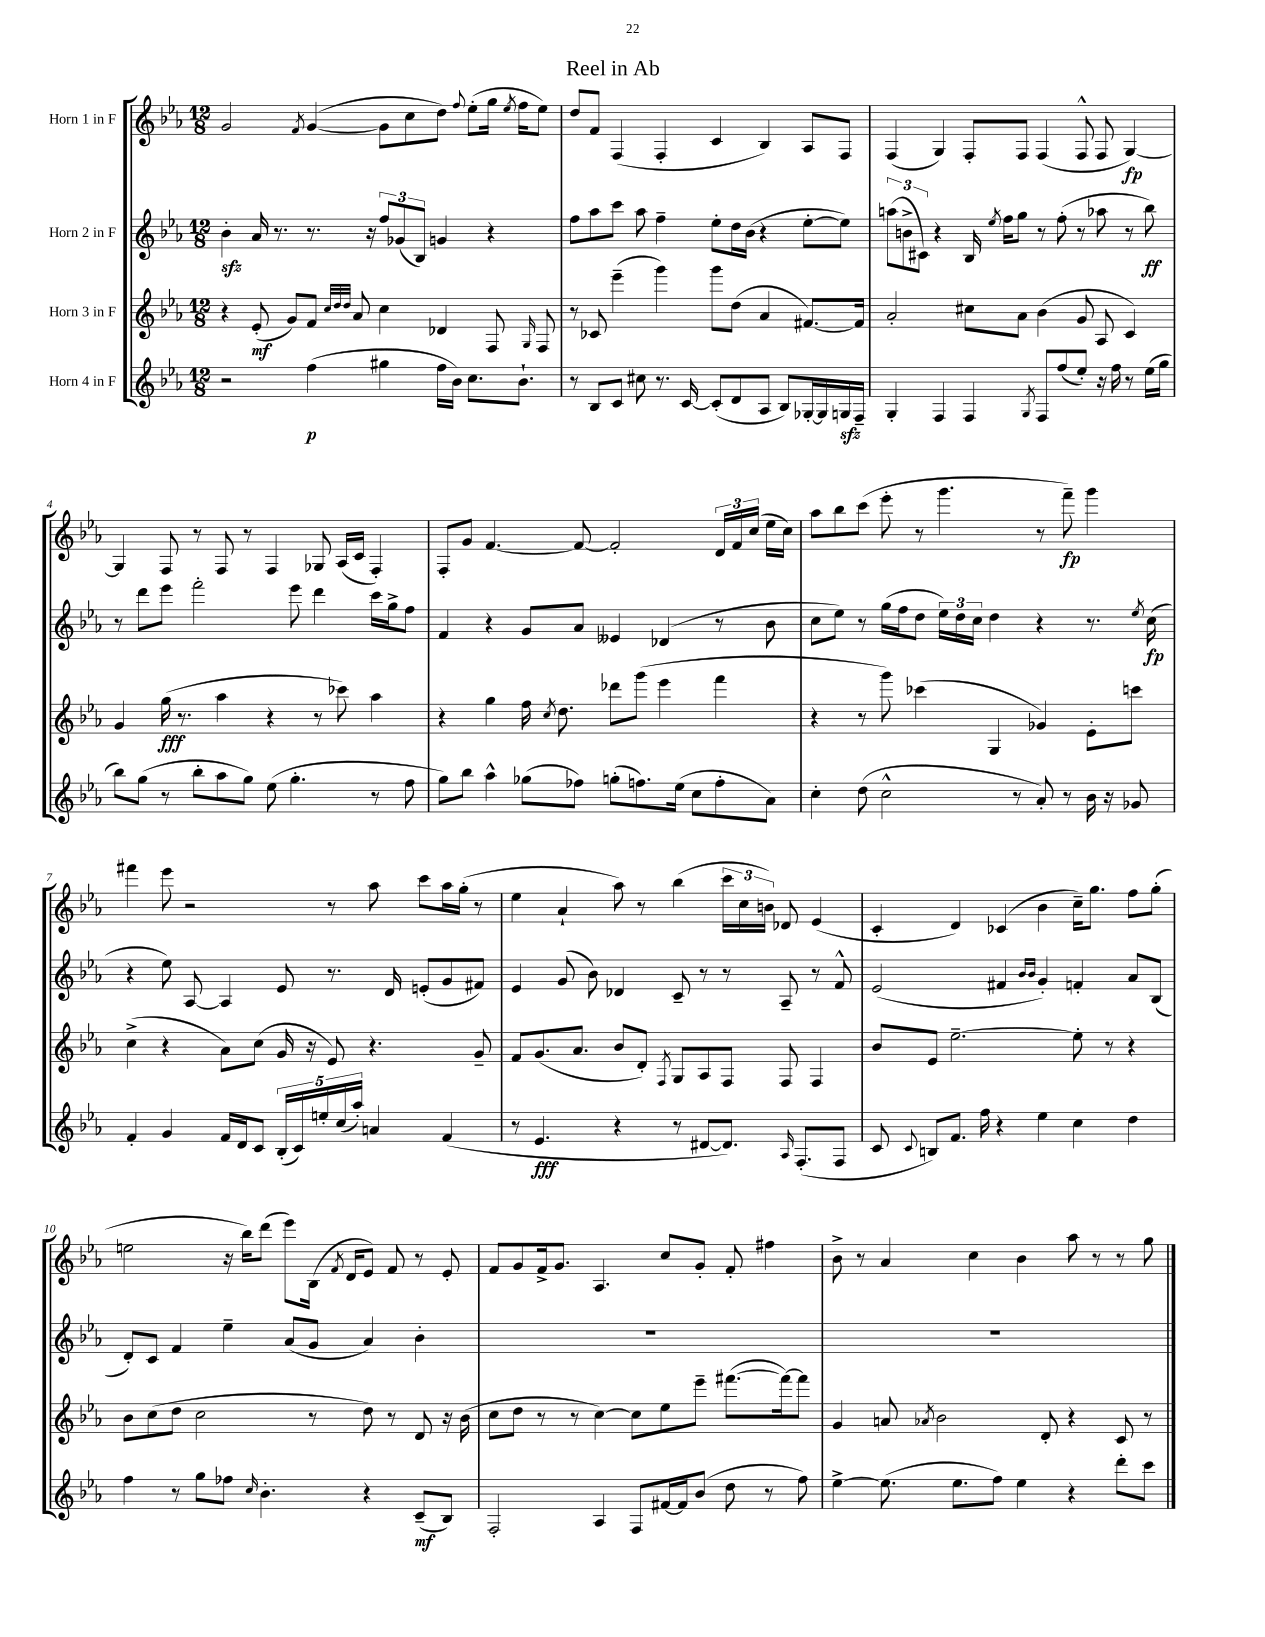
\header { title = "Reel in Ab" }
<<
\new StaffGroup <<
\new Staff = "s0" \with { instrumentName = "Horn 1 in F" } {
    \clef treble \key ees \major \numericTimeSignature \time 12/8
    \autoBeamOff g'2 \acciaccatura { f'8 } g'4~( g'8[ c''8 d''8]) \appoggiatura { f''8 } ees''8[-.( g''16] \acciaccatura { ees''8 } f''16[ ees''8]) |
    d''8[ f'8] f4( f4-. c'4 bes4) aes8[ f8] |
    f4( g4) f8[-. f8] f4( f8-^ f8 g4~\fp) |
    g4 f8 r8 f8 r8 f4 ges8 aes16[( c'16] f4-.) |
    f8[-. g'8] f'4.~ f'8~ f'2-. \tuplet 3/2 { d'16[ f'16 c''16]( } ees''16[ c''16]) |
    aes''8[ bes''8 c'''8]( ees'''8-. r8 g'''4. r8 f'''8--\fp) g'''4 |
    fis'''4 ees'''8 r2 r8 aes''8 c'''8[ aes''16 g''16]-.( r8 |
    ees''4 aes'4-! aes''8) r8 bes''4( \tuplet 3/2 { c'''16[ c''16 b'16]) } des'8 ees'4( |
    c'4-. d'4) ces'4( bes'4 c''16[--) g''8.] f''8[ g''8]-.( |
    e''2 r16 bes''16[) d'''8]( ees'''8[) bes16]( \acciaccatura { f'8 } d'16[ ees'8]) f'8 r8 ees'8-. |
    f'8[ g'8 f'16-> g'8.] aes4. c''8[ g'8]-. f'8-. fis''4 |
    bes'8-> r8 aes'4 c''4 bes'4 aes''8 r8 r8 g''8 \bar "|." |
}
\new Staff = "s1" \with { instrumentName = "Horn 2 in F" } {
    \clef treble \key ees \major \numericTimeSignature \time 12/8
    \autoBeamOff bes'4-.\sfz aes'16 r8. r8. r16 \tuplet 3/2 { f''8[ ges'8( bes8]) } g'4 r4 |
    f''8[ aes''8 c'''8] aes''8 f''4-- ees''8[-. d''16 bes'16]( r4 ees''8[~-. ees''8]) |
    \tuplet 3/2 { a''8[( b'8-> cis'8]) } r4 bes16 \acciaccatura { ees''8 } f''16[ g''8] r8 f''8-.( r8 aes''8 r8 bes''8\ff) |
    r8 d'''8[ ees'''8] f'''2-. ees'''8 d'''4 c'''16[ g''16-> f''8] |
    f'4 r4 g'8[ aes'8] eeses'4 des'4( r8 bes'8 |
    c''8[ ees''8]) r8 g''16[( f''16 d''8] \tuplet 3/2 { ees''16[) d''16 c''16] } d''4 r4 r8. \acciaccatura { ees''8 } c''16\fp( |
    r4 ees''8) aes8~ aes4 ees'8 r8. d'16 e'8[-.( g'8 fis'8]) |
    ees'4 g'8( bes'8) des'4 c'8-- r8 r8 aes8-- r8 f'8-^ |
    ees'2( fis'4 \grace { bes'16[ bes'16] } g'4-.) f'4-. aes'8[ bes8]( |
    d'8[-.) c'8] f'4 ees''4-- aes'8[( g'8] aes'4) bes'4-. |
    R1. |
    R1. \bar "|." |
}
\new Staff = "s2" \with { instrumentName = "Horn 3 in F" } {
    \clef treble \key ees \major \numericTimeSignature \time 12/8
    \autoBeamOff r4 ees'8-.\mf( g'8[) f'8] \grace { c''32[ d''32 d''32] } aes'8 c''4 des'4 f8 \grace { g16 } f8 |
    r8 ces'8 ees'''4--( g'''4) g'''8[ d''8]( aes'4 fis'8.[~) fis'16] |
    aes'2-. cis''8[ aes'8] bes'4( g'8 aes8 c'4) |
    g'4 g''16\fff( r8. aes''4 r4 r8 ces'''8) aes''4 |
    r4 g''4 f''16 \acciaccatura { c''8 } d''8. des'''8[ g'''8]( ees'''4 f'''4 |
    r4 r8 g'''8) ces'''4( g4 ges'4) ees'8[-. c'''8] |
    c''4->( r4 aes'8[) c''8]( g'16 r16 ees'8) r4. g'8-- |
    f'8[ g'8.( aes'8.] bes'8[ d'8]-.) \acciaccatura { f8 } g8[ aes8 f8] f8 f4 |
    bes'8[ ees'8] ees''2.~-- ees''8-. r8 r4 |
    bes'8[ c''8( d''8] c''2 r8 d''8) r8 d'8 r16 bes'16( |
    c''8[ d''8] r8 r8 c''4~) c''8[ ees''8 ees'''8]-- fis'''8.[~( fis'''16~) fis'''8] |
    g'4 a'8 \acciaccatura { aes'8 } bes'2 d'8-. r4 c'8 r8 \bar "|." |
}
\new Staff = "s3" \with { instrumentName = "Horn 4 in F" } {
    \clef treble \key ees \major \numericTimeSignature \time 12/8
    \autoBeamOff r2 f''4\p( gis''4 f''16[ bes'16]) c''8.[ bes'8.]-! |
    r8 bes8[ c'8] cis''8 r8. c'16~ c'8[-.( d'8 aes8] bes8[) ges16~-. ges16 g16\sfz f16]-- |
    g4-. f4 f4 \acciaccatura { g8 } f8[ f''8( ees''8]-.) r16 f''16 r8 ees''16[( g''16] |
    bes''8[) g''8]( r8 bes''8[-. aes''8 g''8]) ees''8( g''4.-. r8 f''8 |
    g''8[) bes''8] aes''4-^ ges''8[( fes''8]) g''8[-.( f''8.) ees''16]( c''8[ f''8-. aes'8]) |
    c''4-. d''8( c''2-^ r8 aes'8-.) r8 bes'16 r16 ges'8 |
    f'4-. g'4 f'16[ d'16 c'8] \tuplet 5/4 { bes16[-.( c'16) e''16-. c''16( aes''16]-.) } a'4 f'4( |
    r8 ees'4.\fff r4 r8 dis'8[~ dis'8.]) \grace { aes16 } f8.[-.( f8] |
    c'8 \appoggiatura { c'8 } b8[) f'8.] f''16 r4 ees''4 c''4 d''4 |
    f''4 r8 g''8[ fes''8] \grace { c''16 } bes'4.-. r4 c'8[--\mf( bes8]) |
    f2-. aes4 f8[ fis'16~ fis'16 bes'8]( d''8 r8 f''8) |
    ees''4~-> ees''8.( ees''8.[ f''8]) ees''4 r4 d'''8[-. c'''8] \bar "|." |
}
>>
>>
